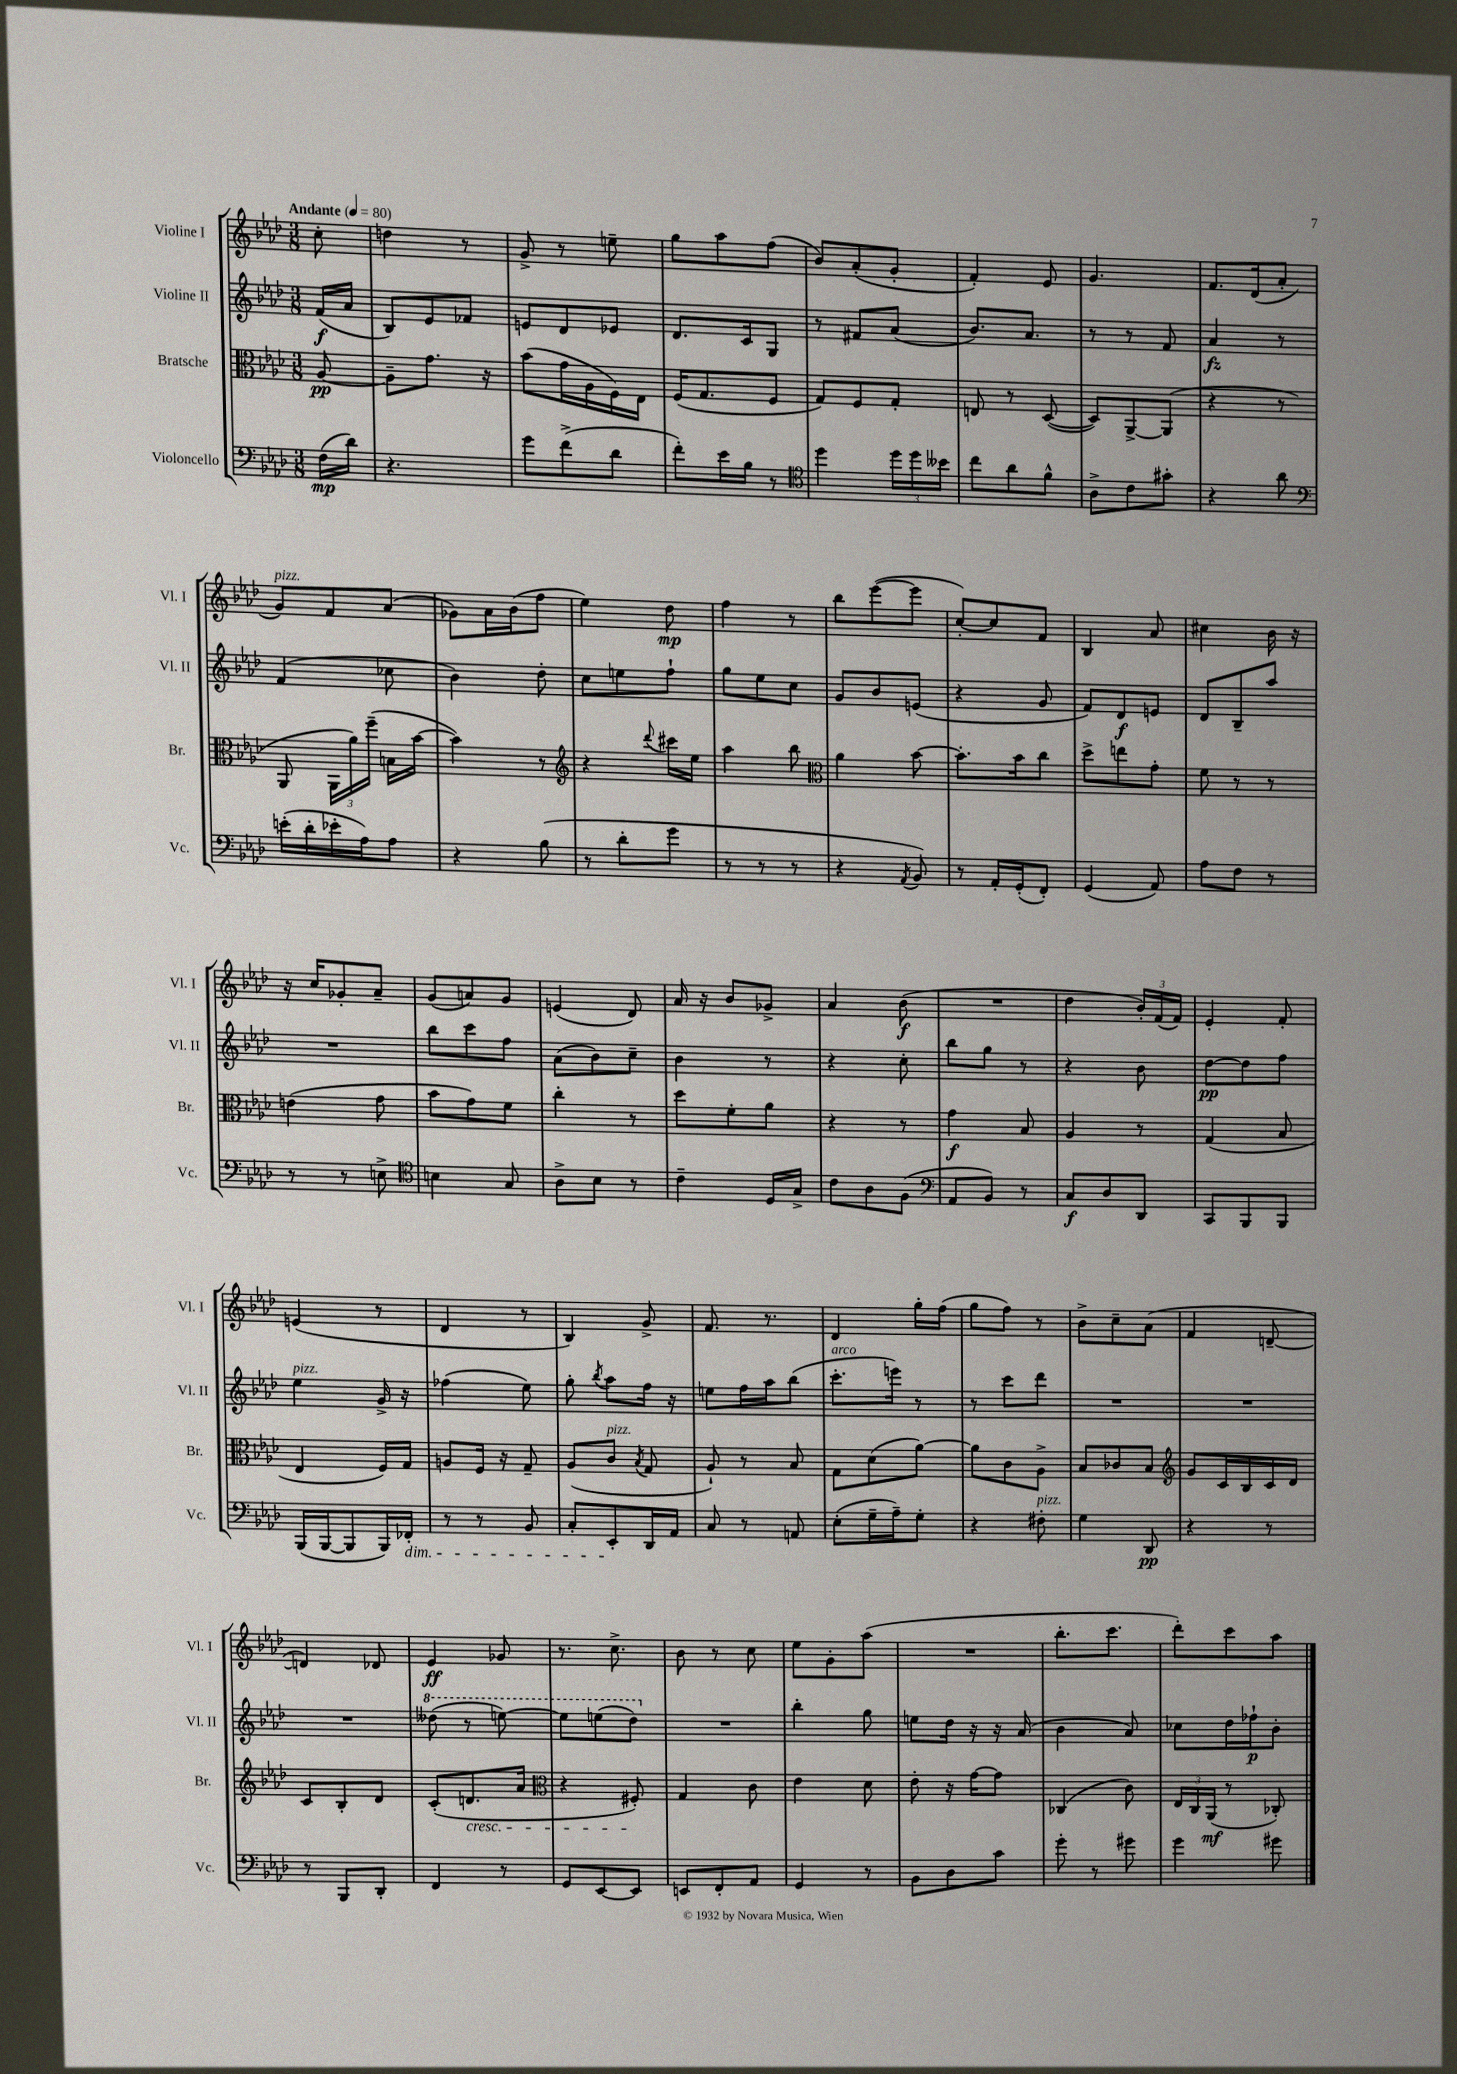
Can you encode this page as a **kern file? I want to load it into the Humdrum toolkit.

**kern	**kern	**kern	**kern
*staff4	*staff3	*staff2	*staff1
*clefF4	*clefC3	*clefG2	*clefG2
*k[b-e-a-d-]	*k[b-e-a-d-]	*k[b-e-a-d-]	*k[b-e-a-d-]
*M3/8	*M3/8	*M3/8	*M3/8
*MM80	*MM80	*MM80	*MM80
(16F	[8A-	(16f	8cc'
16d-)	.	16a-	.
=	=	=	=
4.r	8A-~]	8B-)	4dd
.	8.g	8e-	.
.	.	8f-	8r
.	16r	.	.
=	=	=	=
8g	(8b-	8e	8g^
(8f^	16g	8d-	8r
.	16A-	.	.
8d-	16F)	8e-	8ee~
.	16E-	.	.
=	=	=	=
8f')	(16F	8.d-	8gg
.	8.G	.	.
16e-	.	.	8aa-
16B-	.	16c	.
8r	8F	8G	(8ff
=	=	=	=
*clefC4	*	*	*
4dd-	8G)	8r	8b-)
.	8F	8f#	(8a-'
24dd-	8G'	(8a-	8g'
24dd-	.	.	.
24b--	.	.	.
=	=	=	=
8cc	8E	8.b-)	4f')
8a-	8r	.	.
.	.	8.a-	.
8f^^	([8D-	.	8e-
=	=	=	=
8A-^	8D-])	8r	4.g
8c	[8AA-^	8r	.
8g#'	(8AA-]	8f	.
=	=	=	=
4r	4r	4a-	8.f
.	.	.	(16d-
8a-	8r	8r	8a-'
=	=	=	=
*clefF4	*	*	*
(16e'	8AA-	(4f	8g)
16d-'	.	.	.
16e-'	24AA-	.	8f
.	24a-)	.	.
16A-)	.	.	.
.	(24ff~	.	.
8A-	16B	8cc-	(8a-
.	[16b-	.	.
=	=	=	=
4r	4b-])	4b-)	8g-)
.	.	.	16a-
.	.	.	(16b-
(8B-	8r	8dd-'	8ff
=	=	=	=
*	*clefG2	*	*
8r	4r	8cc	4ee-)
8d-'	.	8ee	.
.	8qqddd-	.	.
8g	16ccc#	8ff`	8dd-
.	16ee-	.	.
=	=	=	=
8r	4aa-	8gg	4ff
8r	.	8ee-	.
8r	8bb-	8cc	8r
=	=	=	=
*	*clefC3	*	*
4r	4a-	8g	8bb-
.	.	8b-	([8eee-
8qAA-	.	.	.
8BB-)	[8b-	(8e	8eee-]
=	=	=	=
8r	8.b-']	4r	[8cc')
16AA-'	.	.	8cc]
(16GG'	16b-	.	.
8FF')	8cc	8g	8f
=	=	=	=
(4GG	8dd-^	8f)	4B-
.	8ee	8d-	.
8AA-)	8g'	8e	8a-
=	=	=	=
8A-	8f	8d-	4cc#
8F	8r	8B-~	.
8r	8r	8aa-	16b-
.	.	.	16r
=	=	=	=
8r	(4e	4.r	16r
.	.	.	16cc
8r	.	.	8g-'
8E^	8g	.	8a-~
=	=	=	=
*clefC4	*	*	*
4B	8b-	8bb-	(8g
.	8g)	8ccc	8a)
8G	8f	8ff	8g
=	=	=	=
8A-^	4cc'	(8a-	(4e
8B-	.	8b-)	.
8r	8r	8cc~	8d-)
=	=	=	=
4c~	8dd-	4b-	16a-
.	.	.	16r
.	8f'	.	8b-
16D-	8a-	8r	8g-^
16G^	.	.	.
=	=	=	=
8c	4r	4r	4a-
8A-	.	.	.
(8F	8r	8cc'	(8b-
=	=	=	=
*clefF4	*	*	*
8AA-	4g	8bb-	4.r
8BB-)	.	8gg	.
8r	8B-	8r	.
=	=	=	=
8C	4A-	4r	4dd-
8D-	.	.	.
8DD-	8r	8b-	24b-')
.	.	.	(24f
.	.	.	24f)
=	=	=	=
8CC	(4G	[8dd-	4e-'
8BBB-	.	8dd-]	.
8BBB-	8B-	8ff	8f'
=	=	=	=
(16BBB-	4E-	4ee-	(4e
[16BBB-	.	.	.
8BBB-]	.	.	.
16BBB-)	16F)	16g^	8r
16FF-'	16G	16r	.
=	=	=	=
8r	8A	(4ff-	4d-
8r	16F	.	.
.	16r	.	.
8BB-	8G~	8ee-)	8r
=	=	=	=
8C'	(8A-	8gg'	4B-)
.	.	8qbb-	.
8EE-'	8c	8aa-	.
.	8qB-	.	.
16DD-	8G	16ff	8g^
16AA-	.	16r	.
=	=	=	=
8C	8A-`)	8ee	8.f
8r	8r	16ff	.
.	.	16aa-	8.r
8AA	8B-	(8bb-	.
=	=	=	=
(8E-'	8G	8.ccc'	4d-
16G~	(8d-	.	.
16A-~)	.	16eee)	.
8G'	[8a-)	8r	16gg'
.	.	.	(16ff
=	=	=	=
4r	8a-]	8r	8gg
.	8c	8ccc	8ff)
8F#'	8A-^	8ddd-	8r
=	=	=	=
4G	8B-	4.r	8b-^
.	8c-	.	8cc~
8DD-	8B-	.	(8a-
=	=	=	=
*	*clefG2	*	*
4r	8g	4.r	4f
.	16c	.	.
.	16B-	.	.
8r	16c	.	[8d~
.	16d-	.	.
=	=	=	=
8r	8c	4.r	4d])
8BBB-	8B-'	.	.
8DD-'	8d-	.	8d-
=	=	=	=
4FF	(8c'	(8ddd--	4e-
.	8.d	8r	.
8r	.	[8eee)	8g-
.	16a-	.	.
=	=	=	=
*	*clefC3	*	*
8GG	4r	8eee]	8.r
[8EE-	.	(8eee	.
.	.	.	8.cc^
8EE-]	8F#')	8ddd-)	.
=	=	=	=
8EE	4G	4.r	8b-
8FF'	.	.	8r
8AA-	8c	.	8cc
=	=	=	=
4GG	4e-	4bb-'	8ee-
.	.	.	8g'
8r	8d-	8gg	(8aa-
=	=	=	=
8BB-	8e-'	8ee	4.r
8D-	16r	16dd-	.
.	[16g	16r	.
8c	8g]	16r	.
.	.	(16a-	.
=	=	=	=
8g'	(4C-	4b-	8.bb-'
8r	.	.	.
.	.	.	8.ccc
8g#	8c)	8a-)	.
=	=	=	=
4g	24E-	8cc-	8ddd-')
.	24C	.	.
.	(24AA-	.	.
.	8r	16dd-	8ccc
.	.	16ff-`	.
8g#	8C-')	8b-'	8aa-
==	==	==	==
*-	*-	*-	*-
